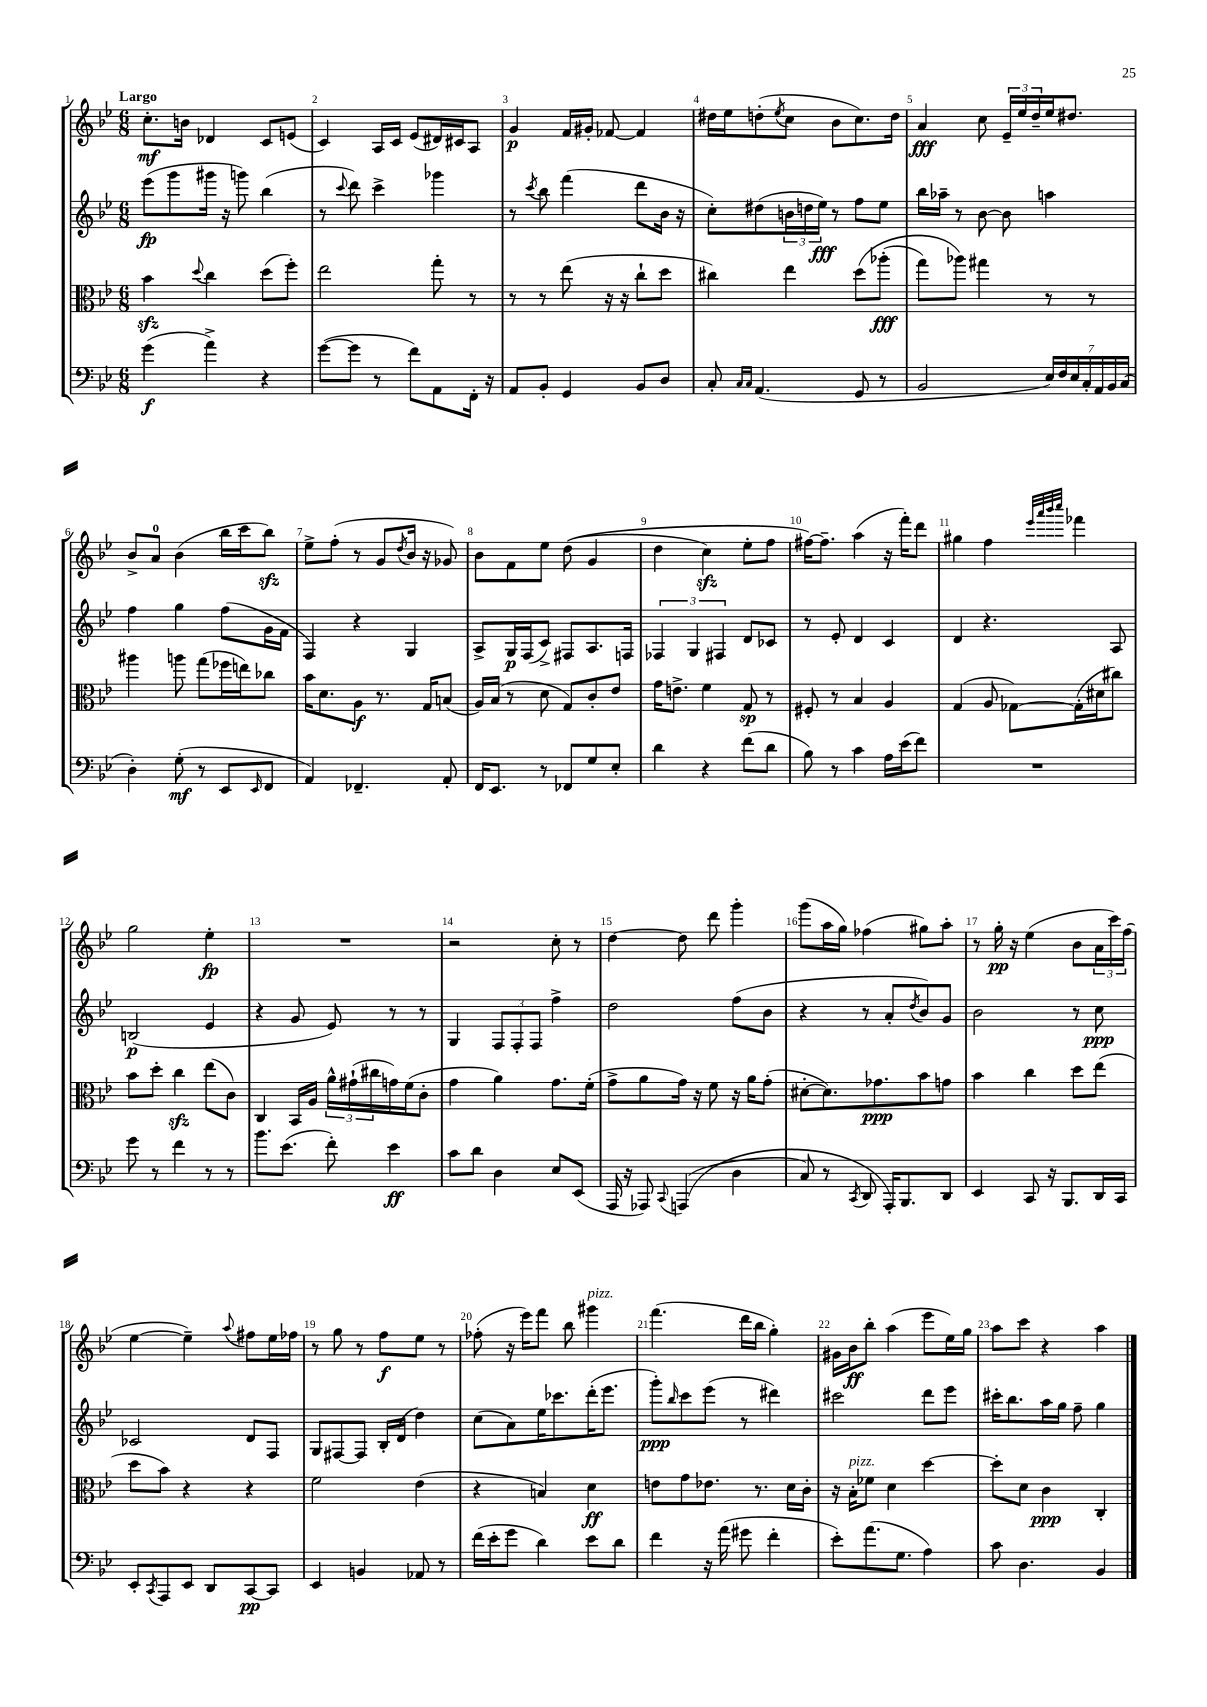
<<
\new StaffGroup <<
\new Staff = "s0" {
    \clef treble \key bes \major \numericTimeSignature \time 6/8 \tempo "Largo"
    c''8.-.\mf b'16 des'4 c'8 e'8( |
    c'4) a16 c'16 ees'8( dis'16) cis'16 a8 |
    g'4\p f'16 gis'16-. fes'8~ fes'4 |
    dis''16 ees''16 d''8-.( \acciaccatura { ees''8 } c''8 bes'8 c''8.) d''16 |
    a'4\fff c''8 \tuplet 3/2 { ees'16-- ees''16 d''16-- } ees''16 dis''8. |
    bes'8-> a'8-0 bes'4( bes''16 c'''16 bes''8\sfz) |
    ees''8-> f''8-.( r8 g'8 \acciaccatura { d''8 } bes'16 r16 ges'8) |
    bes'8 f'8 ees''8 d''8(\( g'4 |
    d''4 c''4\sfz) ees''8-. f''8 |
    fis''16~\) fis''8.-- a''4( r16 f'''16-.) d'''8 |
    gis''4 f''4 \grace { ees'''32 a'''32 bes'''32 c''''32 } fes'''4 |
    g''2 ees''4-.\fp |
    R2. |
    r2 c''8-. r8 |
    d''4~ d''8 d'''8 g'''4-. |
    g'''8( a''16 g''16) fes''4( gis''8) a''8-. |
    r8 g''16-.\pp r16 ees''4( bes'8 \tuplet 3/2 { a'16 c'''16) f''16( } |
    ees''4~ ees''4--) \appoggiatura { a''8 } fis''8 ees''16 fes''16 |
    r8 g''8 r8 f''8\f ees''8 r8 |
    fes''8-.( r16 ees'''16) f'''8 bes''8 gis'''4^\markup { \italic "pizz." } |
    f'''4.( d'''16 bes''16 g''4-.) |
    gis'16 bes'16\ff bes''8-. a''4( ees'''8 ees''16) g''16 |
    a''8 c'''8 r4 a''4 \bar "|." |
}
\new Staff = "s1" {
    \clef treble \key bes \major \numericTimeSignature \time 6/8
    ees'''8\fp( g'''8 gis'''16 r16 g'''8) bes''4( |
    r8 \appoggiatura { c'''8 } d'''8) c'''4-> ges'''4 |
    r8 \acciaccatura { c'''8 } bes''8 f'''4( d'''8 bes'16 r16 |
    c''8-.) dis''8( \tuplet 3/2 { b'16 d''16 ees''16\fff) } r8 f''8 ees''8 |
    bes''16 aes''16-- r8 bes'8~ bes'8 a''4 |
    f''4 g''4 f''8( g'16 f'16 |
    f4) r4 g4 |
    a8-> g16\p f16( c'8->) fis8 a8. f16 |
    \tuplet 3/2 { fes4 g4 fis4 } d'8 ces'8 |
    r8 ees'8-. d'4 c'4 |
    d'4 r4. a8 |
    b2\p( ees'4 |
    r4 g'8 ees'8) r8 r8 |
    g4 \tuplet 3/2 { f8 f8-. f8 } f''4-> |
    d''2 f''8( bes'8 |
    r4 r8 a'8-. \acciaccatura { d''8 } bes'8) g'8 |
    bes'2 r8 c''8\ppp |
    ces'2 d'8 f8 |
    g8 fis8~ fis8 bes16-. d'16( d''4) |
    c''8( a'8) ees''16 ces'''8. d'''16-.( ees'''8. |
    g'''8-.\ppp) \grace { bes''16 } c'''8 ees'''8( r8 dis'''4) |
    cis'''2 d'''8 ees'''8 |
    cis'''16-. bes''8. a''16 g''16 f''8-- g''4 \bar "|." |
}
\new Staff = "s2" {
    \clef alto \key bes \major \numericTimeSignature \time 6/8
    bes'4\sfz \appoggiatura { d''8 } c''4 d''8( f''8-.) |
    ees''2 g''8-. r8 |
    r8 r8 ees''8( r16 r16 c''8-! d''8 |
    cis''4) ees''4 d''8\( aes''8-.\fff( |
    g''8) aes''8\) gis''4 r8 r8 |
    ais''4 a''8 g''8( fes''16 e''16) ces''8 |
    bes'16 d'8. a8\f r8. g16 b8( |
    a16) bes16( r8 d'8 g8) c'8-. ees'8 |
    g'16 e'8.-> f'4 g8\sp r8 |
    fis8-. r8 bes4 a4 |
    g4( a8 ges8~) ges16-.( dis'16 cis''8) |
    bes'8 d''8-. c''4\sfz ees''8( c'8) |
    c4 bes,16 a16 \tuplet 3/2 { a'16-^ gis'16-!( cis''16 } g'16) f'16( c'8-. |
    g'4 a'4) g'8. f'16-.( |
    g'8-> a'8 g'16) r16 f'8 r16 a'16 g'8-.( |
    dis'8~-. dis'8.) ges'8.\ppp bes'8 g'8 |
    bes'4 c''4 d''8 ees''8( |
    d''8 bes'8) r4 r4 |
    f'2 ees'4( |
    r4 b4) d'4\ff |
    e'8 g'8 ees'8. r8. d'16 c'16-. |
    r16 bes16-.^\markup { \italic "pizz." } fes'8 d'4 d''4~ |
    d''8-. d'8 c'4\ppp c4-. \bar "|." |
}
\new Staff = "s3" {
    \clef bass \key bes \major \numericTimeSignature \time 6/8
    g'4\f( a'4->) r4 |
    g'8~( g'8 r8 f'8) a,8 f,16-. r16 |
    a,8 bes,8-. g,4 bes,8 d8 |
    c8-. \grace { c16 c16 } a,4.( g,8 r8 |
    bes,2 \tuplet 7/4 { ees16) f16 ees16 c16-. a,16 bes,16 c16( } |
    d4-.) g8-.\mf( r8 ees,8 \grace { ees,16 } f,8 |
    a,4) fes,4.-- a,8-. |
    f,16 ees,8. r8 fes,8 g8 ees8-. |
    d'4 r4 f'8( d'8 |
    bes8) r8 c'4 a16 ees'16( f'8) |
    R2. |
    g'8 r8 f'4 r8 r8 |
    bes'8. ees'8.( f'8-.) ees'4\ff |
    c'8 d'8 d4 ees8 ees,8( |
    a,,16 r16 aes,,8) \appoggiatura { c,8 } a,,4(\( d4 |
    c8) r8 \acciaccatura { c,8 } d,8 a,,16-.\) bes,,8. d,8 |
    ees,4 c,8 r16 bes,,8. d,16 c,16 |
    ees,8-. \acciaccatura { c,8 } a,,8 ees,8 d,8 c,8~\pp c,8 |
    ees,4 b,4 aes,8 r8 |
    f'16( ees'16-. g'8 d'4) ees'8 d'8 |
    f'4 r16 a'16( gis'8 f'4-. |
    ees'8-.) a'8.( g8. a4) |
    c'8 d4. bes,4 \bar "|." |
}
>>
>>
\layout { \context { \Score \override BarNumber.break-visibility = ##(#f #t #t) barNumberVisibility = #all-bar-numbers-visible } }
